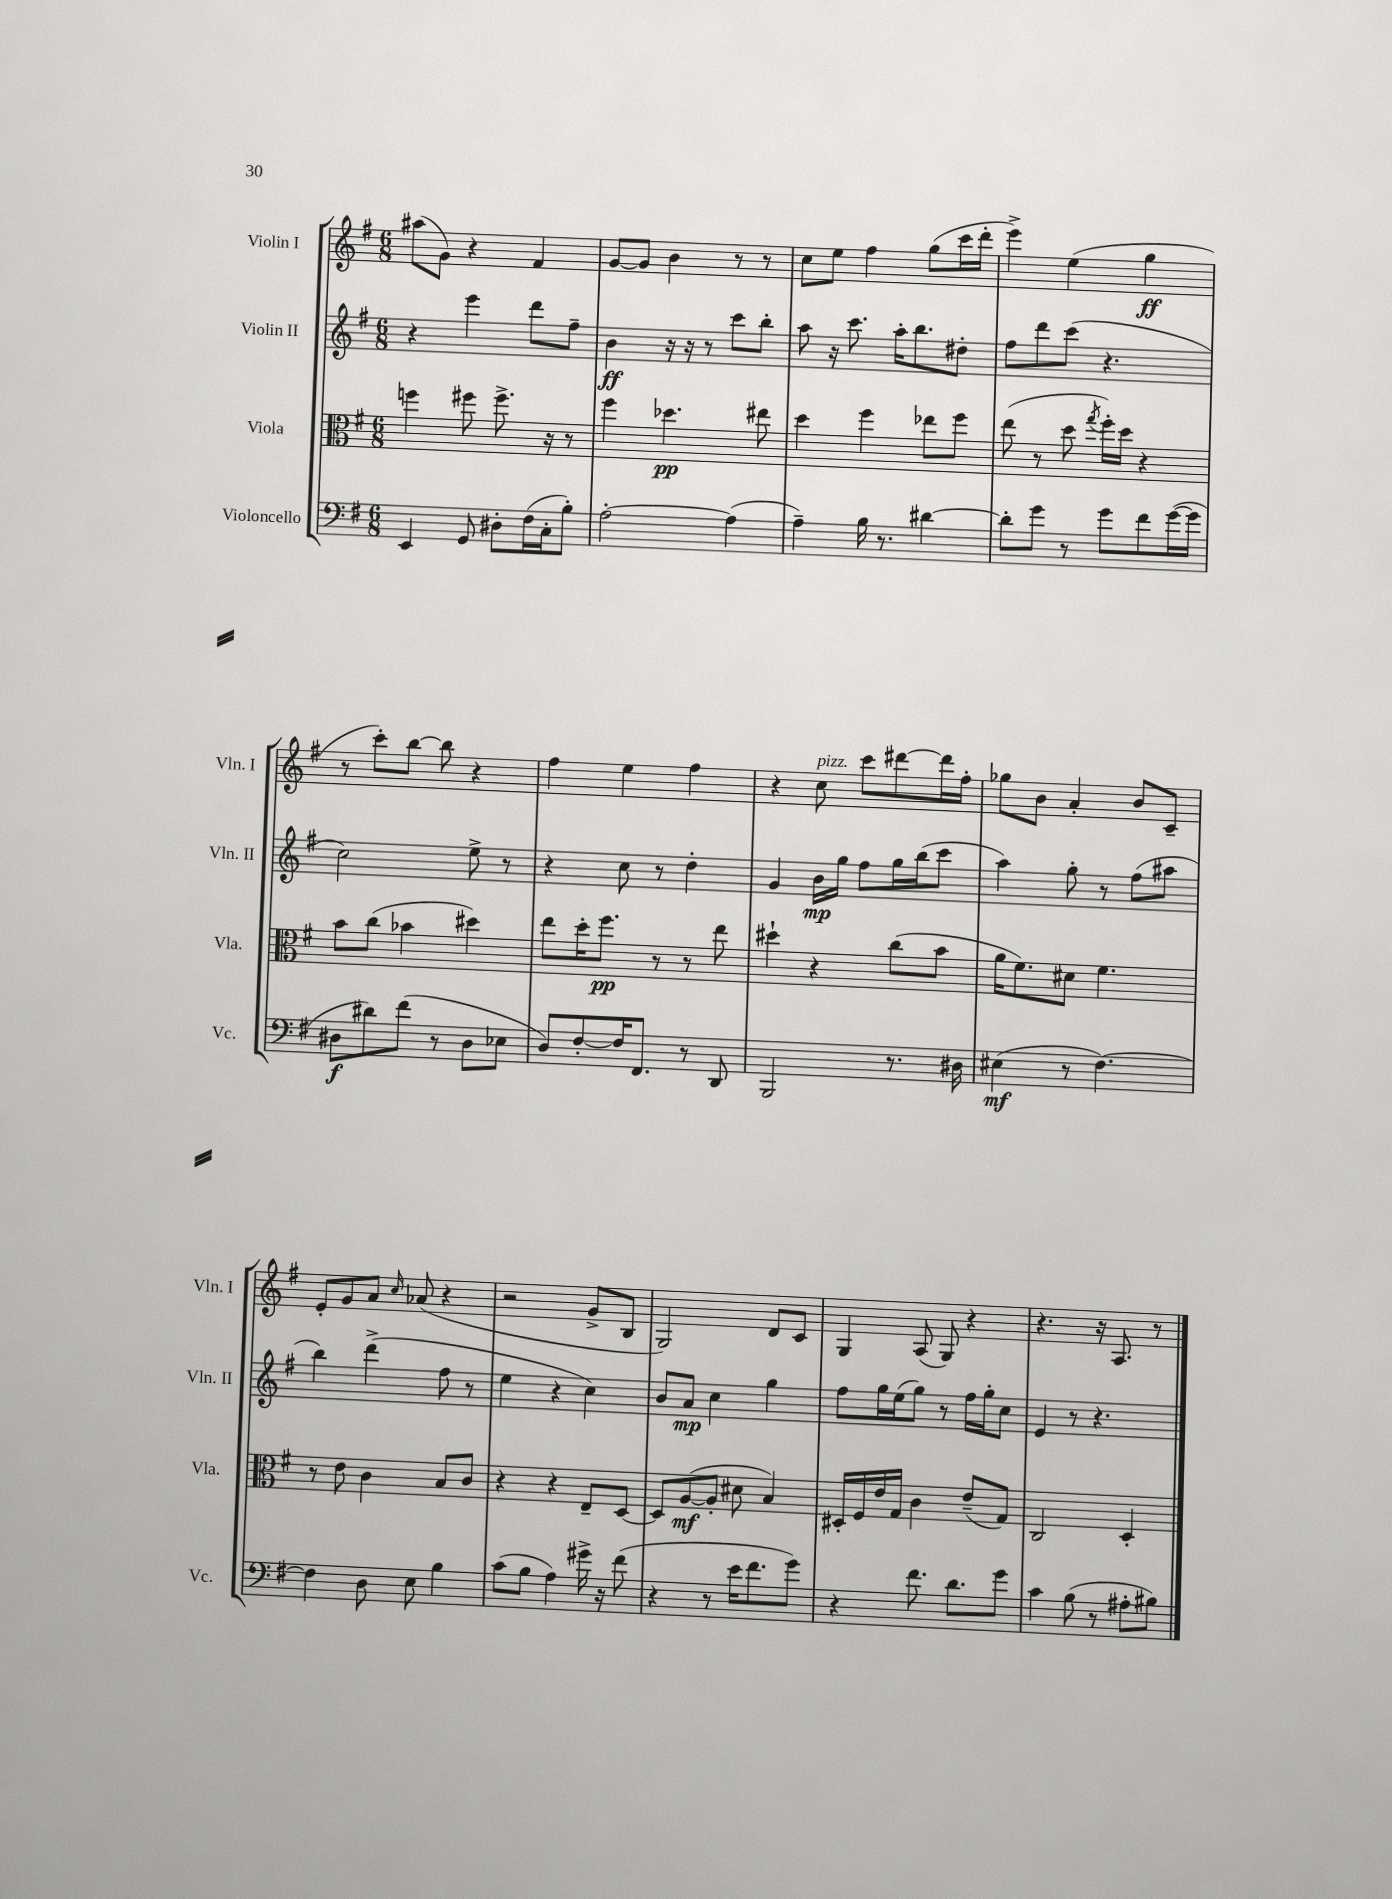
<<
\new StaffGroup <<
\new Staff = "s0" \with { instrumentName = "Violin I" shortInstrumentName = "Vln. I" } {
    \clef treble \key g \major \numericTimeSignature \time 6/8
    ais''8( g'8) r4 fis'4 |
    g'8~ g'8 b'4 r8 r8 |
    c''8 e''8 fis''4 g''8( c'''16 d'''16-. |
    e'''4->) e''4( g''4\ff |
    r8 c'''8-.) b''8~ b''8 r4 |
    fis''4 e''4 fis''4 |
    r4 c''8^\markup { \italic "pizz." } c'''8 dis'''8~ dis'''16 fis''16-. |
    ges''8 b'8 a'4-. b'8 c'8-- |
    e'8-. g'8 a'8 \grace { c''16 } aes'8( r4 |
    r2 g'8-> b8 |
    g2) d'8 c'8 |
    g4 a8( g8) r4 |
    r4. r16 a8. r8 \bar "|." |
}
\new Staff = "s1" \with { instrumentName = "Violin II" shortInstrumentName = "Vln. II" } {
    \clef treble \key g \major \numericTimeSignature \time 6/8
    r4 e'''4 d'''8 fis''8-- |
    b'4\ff r16 r16 r8 c'''8 b''8-. |
    a''8 r16 c'''8. a''16-. b''8. dis''8-. |
    fis''8 d'''8 c'''8( r4. |
    c''2) e''8-> r8 |
    r4 c''8 r8 d''4-. |
    g'4 b'16\mp g''16 fis''8 g''16 b''16( c'''8 |
    a''4) g''8-. r8 fis''8( ais''8 |
    b''4) d'''4->( fis''8 r8 |
    e''4 r4 c''4) |
    b'8 a'8\mp c''4 g''4 |
    fis''8 g''16 e''16( g''8) r8 fis''16 g''16-. c''8 |
    e'4 r8 r4. \bar "|." |
}
\new Staff = "s2" \with { instrumentName = "Viola" shortInstrumentName = "Vla." } {
    \clef alto \key g \major \numericTimeSignature \time 6/8
    f''4 fis''8 fis''8.-> r16 r8 |
    fis''4 des''4.\pp eis''8 |
    d''4 fis''4 ees''8 fis''8 |
    e''8( r8 d''8 \acciaccatura { g''8 } fis''16-.) d''16 r4 |
    b'8 c''8( bes'4 dis''4) |
    e''8 d''16-. fis''8.\pp r8 r8 e''8 |
    dis''4-! r4 c''8( b'8 |
    a'16 fis'8.) dis'8 fis'4. |
    r8 e'8 c'4 b8 c'8 |
    r4 r4 e8-- d8~ |
    d8 a8~\mf( a8-. dis'8 b4) |
    dis16-. fis16 e'16 g16 c'4 e'8--( g8) |
    c2 d4-. \bar "|." |
}
\new Staff = "s3" \with { instrumentName = "Violoncello" shortInstrumentName = "Vc." } {
    \clef bass \key g \major \numericTimeSignature \time 6/8
    e,4 g,8 dis8-. fis16( c16-. b8-.) |
    a2~-. a4( |
    a4--) b16 r8. dis'4~ |
    dis'8-. g'8 r8 g'8 fis'8 g'16~( g'16 |
    dis8\f dis'8) fis'8( r8 dis8 ees8 |
    d8) fis8~-. fis16 fis,8. r8 d,8 |
    b,,2 r8. dis16 |
    eis4\mf( r8 fis4.~) |
    fis4 d8 e8 b4 |
    c'8( b8 a4) gis'16-> r16 fis'8( |
    r4 r8 e'16 fis'8. g'8) |
    r4 fis'8. d'8. g'8 |
    c'4 b8( r8 ais8-. bis8) \bar "|." |
}
>>
>>
\layout { \context { \Score \remove "Bar_number_engraver" } }
